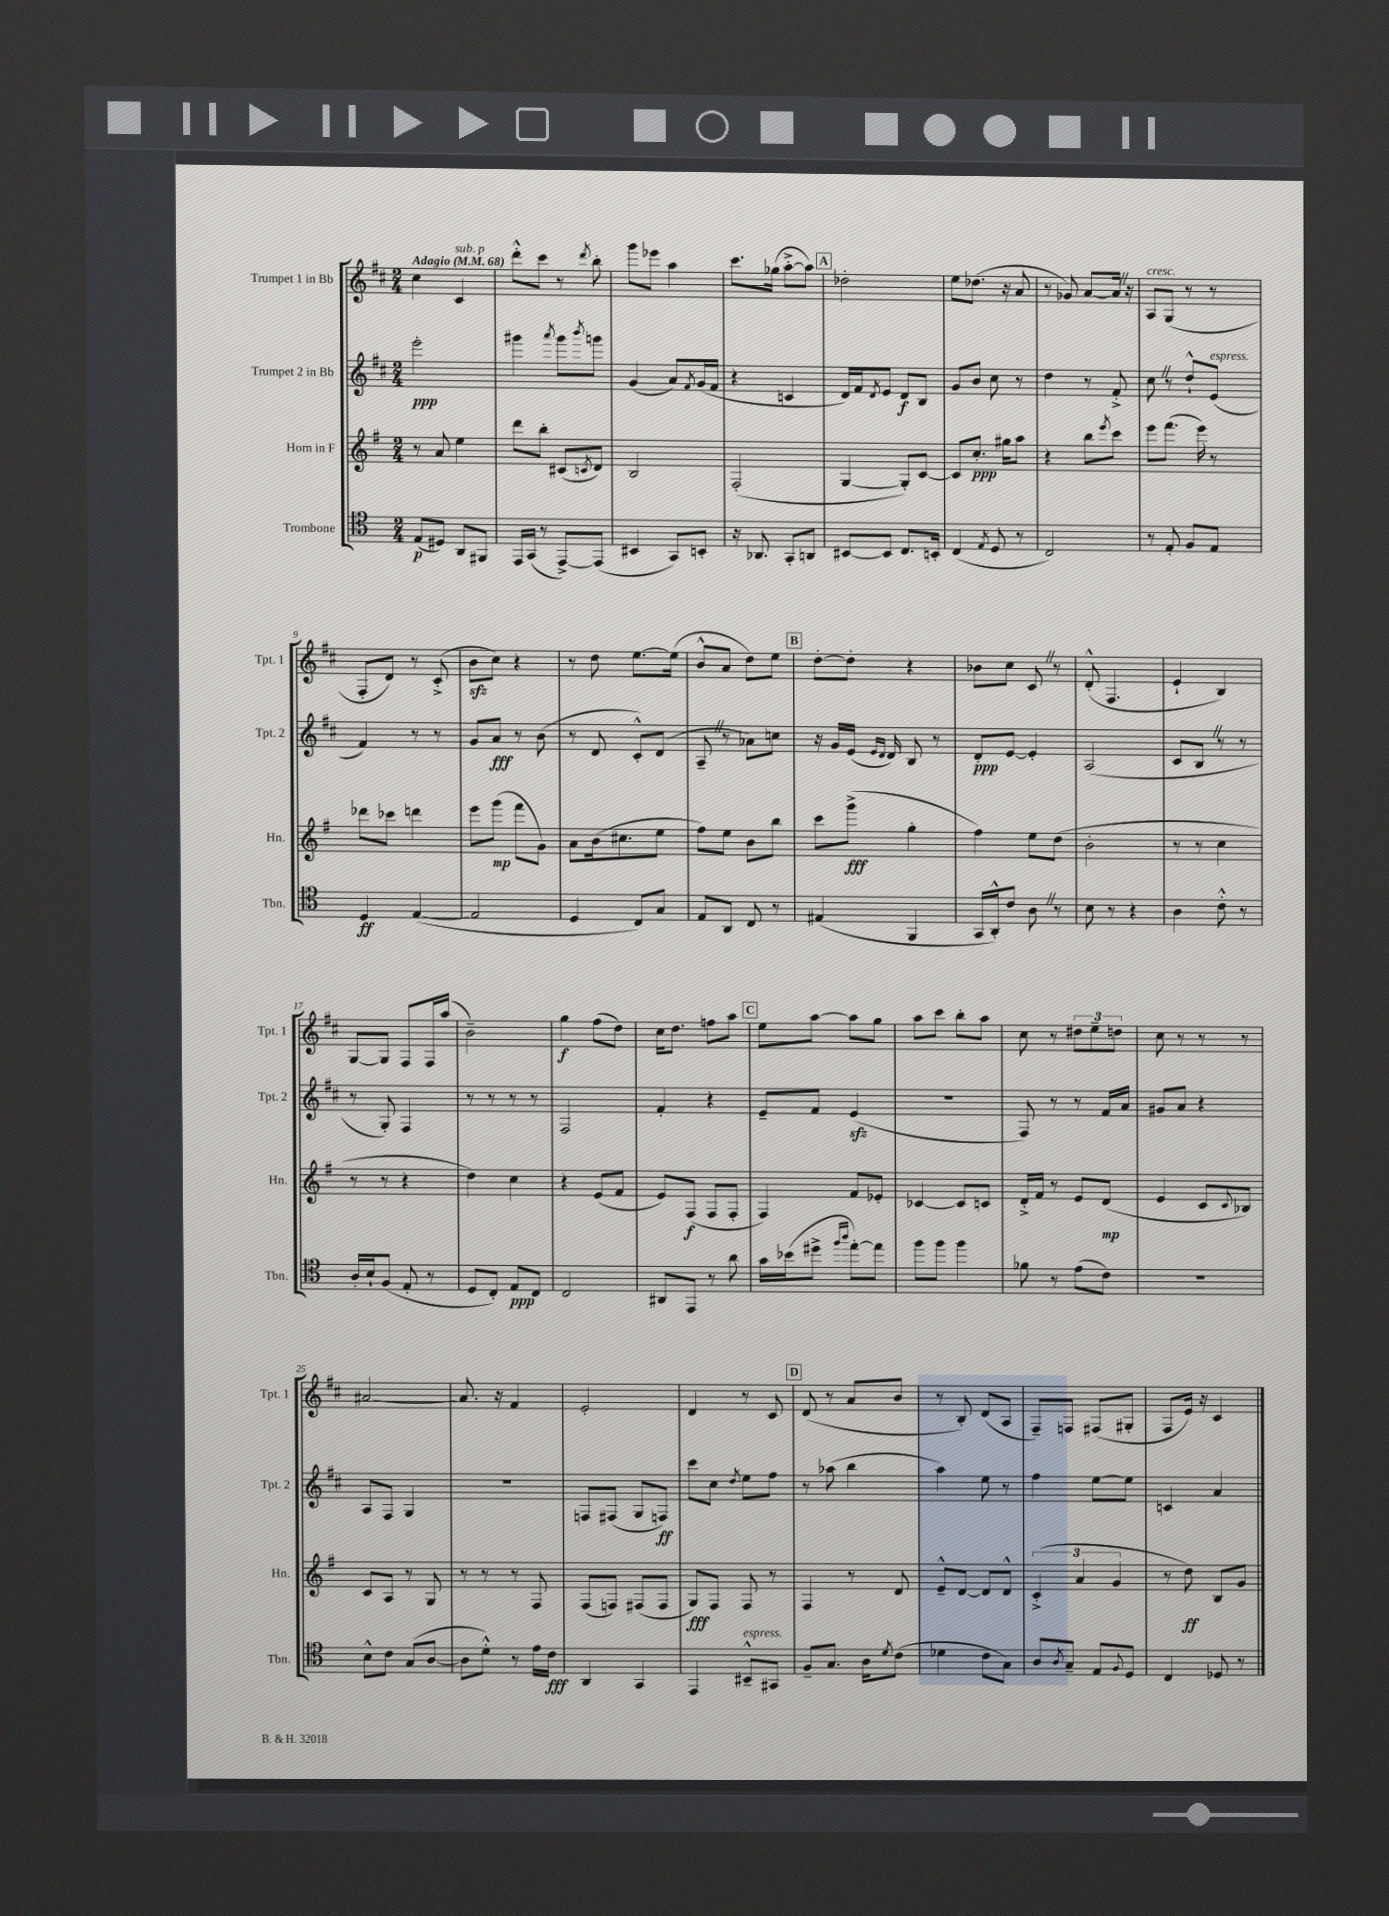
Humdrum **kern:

**kern	**dynam	**kern	**dynam	**kern	**dynam	**kern	**dynam
*part4	*part4	*part3	*part3	*part2	*part2	*part1	*part1
*staff4	*staff4	*staff3	*staff3	*staff2	*staff2	*staff1	*staff1
*I"Trombone	*	*I"Horn in F	*	*I"Trumpet 2 in Bb	*	*I"Trumpet 1 in Bb	*
*I'Tbn.	*	*I'Hn.	*	*I'Tpt. 2	*	*I'Tpt. 1	*
*clefC4	*	*clefG2	*	*clefG2	*	*clefG2	*
*k[]	*	*k[f#]	*	*k[f#c#]	*	*k[f#c#]	*
*M2/4	*	*M2/4	*	*M2/4	*	*M2/4	*
*MM68	*	*MM68	*	*MM68	*	*MM68	*
=1	=1	=1	=1	=1	=1	=1	=1
!	!	!	!	!	!	!LO:TX:a:B:t=Adagio	!
(8E/L	p	8r	.	2eee'\	ppp	4cc#\	.
8D#X/J)	.	8a/	.	.	.	.	.
!	!	!	!	!	!	!LO:TX:a:i:t=sub. p	!
8AA/L	.	4ee\	.	.	.	4c#/	.
8FF#X/J	.	.	.	.	.	.	.
=2	=2	=2	=2	=2	=2	=2	=2
16EE/LL	.	8ddd\L	.	4ggg#X\	.	8ddd'^^\L	.
(16GG/JJ	.	.	.	.	.	.	.
8r	.	8bb'\J	.	.	.	8ccc#\J	.
.	.	.	.	8qaaa/	.	.	.
[8EE^/L)	.	(8c#X/L	.	8ggg#\L	.	8r	.
.	.	8qcn/	.	8qbbb/	.	8qddd/	.
(8EE/J]	.	8d/J)	.	8gggn\J	.	8bb'\	.
=3	=3	=3	=3	=3	=3	=3	=3
4BB#X/	.	2B/	.	(4g/	.	8ggg\L	.
.	.	.	.	.	.	8eee-X\J	.
8GG/L)	.	.	.	8a/L)	.	4aa\	.
.	.	.	.	8qf#/	.	.	.
8BBn'/J	.	.	.	(16g/L	.	.	.
.	.	.	.	16f#/JJ	.	.	.
=4	=4	=4	=4	=4	=4	=4	=4
16r	.	(2F#'/	.	4r	.	8.ccc#\L	.
8.AA-X/	.	.	.	.	.	.	.
.	.	.	.	.	.	(16gg-X\Jk	.
8GG'/L	.	.	.	4cn/	.	[8aa'^\L	.
8AAn/J	.	.	.	.	.	8aa\J])	.
!!LO:REH:place=s1:t=A
=5	=5	=5	=5	=5	=5	=5	=5
[8BB#X/L	.	[4G/	.	16d/LL)	.	2dd-X'\	.
.	.	.	.	16f#/J	.	.	.
.	.	.	.	8qd/	.	.	.
8BB#/J]	.	.	.	8e/J	.	.	.
8.C/L	.	8G'/L])	.	8d/L	f	.	.
.	.	[8c/J	.	8B/J	.	.	.
16BBn'/Jk	.	.	.	.	.	.	.
=6	=6	=6	=6	=6	=6	=6	=6
(4C/	.	8c/L]	.	8g/L	.	8ee\L	.
.	.	8.cc'/J	ppp	8b/J	.	(8.dd-X\J	.
8qE/	.	.	.	.	.	.	.
8D/	.	.	.	8cc#\	.	.	.
.	.	16gg#X\KL	.	.	.	16r	.
8r	.	8aa\J	.	8r	.	8a/	.
=7	=7	=7	=7	=7	=7	=7	=7
2C/)	.	4r	.	4dd\	.	8r	.
.	.	.	.	.	.	8g-X/)	.
.	.	8bb\L	.	8r	.	[8a/L	.
.	.	8qeee/	.	.	.	.	.
.	.	8ccc\J	.	8f#'^/	.	16aZ/Jk]	.
.	.	.	.	.	.	16r	.
=8	=8	=8	=8	=8	=8	=8	=8
!	!	!	!	!	!	!LO:TX:a:i:t=cresc.	!
8r	.	8eee\L	.	8cc#Z\	.	8A/L	.
8E'/	.	(8.fff#\J	.	8r	.	(8G/J	.
8F/L	.	.	.	8dd`^^/L	.	8r	.
.	.	16eee\)	.	.	.	.	.
!	!	!	!	!LO:TX:a:i:t=espress.	!	!	!
8E/J	.	8r	.	(8e/J	.	8r	.
!!LO:LB:g=z
=9	=9	=9	=9	=9	=9	=9	=9
4D/	ff	8ddd-X\L	.	4f#/)	.	8F#'/L	.
.	.	8ccc-X\J	.	.	.	8d/J)	.
([4E/	.	4dddn\	.	8r	.	8r	.
.	.	.	.	8r	.	(8c#'^/	.
=10	=10	=10	=10	=10	=10	=10	=10
2E/]	.	8eee\L	.	8g/L	.	8bzz\L	.
.	.	(8ggg\J	mp	8a/J	fff	8cc#\J)	.
.	.	8fff#\L	.	8r	.	4r	.
.	.	8g\J)	.	(8b\	.	.	.
=11	=11	=11	=11	=11	=11	=11	=11
4D/	.	8a\L	.	8r	.	8r	.
.	.	(16b\k	.	8d/	.	8dd\	.
.	.	8.cc#X\	.	.	.	.	.
8C/L)	.	.	.	8c#'^^/L)	.	[8.ee\L	.
8G/J	.	8ee\J	.	(8d/J	.	.	.
.	.	.	.	.	.	(16ee\Jk]	.
=12	=12	=12	=12	=12	=12	=12	=12
8E/L	.	8ff#\L)	.	8A~Z/	.	8b^^/L	.
8AA/J	.	8ee\J	.	8r	.	8a/J	.
8C/	.	8b\L	.	8a-X\L)	.	8dd\L)	.
8r	.	8bb\J	.	8ccn\J	.	8ee\J	.
!!LO:REH:place=s1:t=B
=13	=13	=13	=13	=13	=13	=13	=13
(4E#X/	.	8ccc\L	.	16r	.	[8dd'\L	.
.	.	.	.	16g/LL	.	.	.
.	.	(8ggg^\J	fff	(16e/JJ	.	8dd'\J]	.
.	.	.	.	16qqe/LL	.	.	.
.	.	.	.	16qqd/JJ	.	.	.
.	.	.	.	16d/)	.	.	.
4FF/	.	4gg'\	.	8B/	.	4r	.
.	.	.	.	8r	.	.	.
=14	=14	=14	=14	=14	=14	=14	=14
16GG/LL	.	4ff#\)	.	8d'/L	ppp	8b-X\L	.
16AA'^^/J)	.	.	.	.	.	.	.
8c/J	.	.	.	[8e/J	.	8cc#\J	.
8AZ\	.	8ee\L	.	4e'/]	.	8c#Z/	.
8r	.	(8dd\J	.	.	.	8r	.
=15	=15	=15	=15	=15	=15	=15	=15
8B\	.	2b'\	.	(2A/	.	(8d'^^/	.
8r	.	.	.	.	.	4.F#/	.
4r	.	.	.	.	.	.	.
=16	=16	=16	=16	=16	=16	=16	=16
4A\	.	8r	.	8c#/L	.	4e`/	.
.	.	8r	.	8BZ/J	.	.	.
8c'^^\	.	4cc\	.	8r	.	4B/)	.
8r	.	.	.	8r	.	.	.
!!LO:LB:g=z
=17	=17	=17	=17	=17	=17	=17	=17
16A'/LL	.	8r	.	8r	.	[8G/L	.
16B`/J	.	.	.	.	.	.	.
(8F/J	.	8r	.	8G'/)	.	8G/J]	.
8E'/	.	4r	.	4F#/	.	8F#/L	.
8r	.	.	.	.	.	16F#/L	.
.	.	.	.	.	.	(16aa/JJ	.
=18	=18	=18	=18	=18	=18	=18	=18
8D/L	.	4dd\)	.	8r	.	2b~\)	.
8C'/J)	.	.	.	8r	.	.	.
8E/L	ppp	4cc\	.	8r	.	.	.
8C/J	.	.	.	8r	.	.	.
=19	=19	=19	=19	=19	=19	=19	=19
2C/	.	4r	.	2F#/	.	4gg\	f
.	.	(8e/L	.	.	.	(8ff#\L	.
.	.	8f#/J	.	.	.	8dd\J)	.
=20	=20	=20	=20	=20	=20	=20	=20
8AA#X/L	.	8e/L)	.	4f#'/	.	16cc#\KL	.
.	.	.	.	.	.	8.dd\J	.
8EE/J	.	(8F#/J	f	.	.	.	.
8r	.	8F#/L	.	4r	.	8ffn\L	.
8a\	.	8F#'/J	.	.	.	8aa\J	.
!!LO:REH:place=s1:t=C
=21	=21	=21	=21	=21	=21	=21	=21
16g\LL	.	4F#/)	.	8e~/L	.	8ee\L	.
(16b-X\J	.	.	.	.	.	.	.
8dd#X^\J	.	.	.	8f#/J	.	[8aa\J	.
16qqff/LL	.	.	.	.	.	.	.
16qqaa/JJ	.	.	.	.	.	.	.
[8ee'\L)	.	8f#/L	.	(4ezz/	.	8aa\L]	.
8ee\J]	.	8e-X'/J	.	.	.	8gg\J	.
=22	=22	=22	=22	=22	=22	=22	=22
8ff\L	.	[4c-X/	.	2r	.	8aa\L	.
8ff\J	.	.	.	.	.	8ccc#\J	.
4ff\	.	8c-/L]	.	.	.	8bb'\L	.
.	.	8cn/J	.	.	.	8aa\J	.
=23	=23	=23	=23	=23	=23	=23	=23
8f-X\	.	16d'^/LL	.	8F#/)	.	8cc#\	.
.	.	16f#/JJ	.	.	.	.	.
8r	.	8r	.	8r	.	8r	.
(8e\L	.	8e/L	.	8r	.	12dd#X\L	.
.	.	.	.	.	.	12ee~\	.
8c\J)	.	(8d/J	mp	16f#/LL	.	.	.
.	.	.	.	.	.	12ddn\J	.
.	.	.	.	16a/JJ	.	.	.
=24	=24	=24	=24	=24	=24	=24	=24
2r	.	4e/	.	8g#X/L	.	8cc#\	.
.	.	.	.	8a/J	.	8r	.
.	.	8c/L	.	4r	.	8r	.
.	.	8qqc/	.	.	.	.	.
.	.	8B-X/J)	.	.	.	8r	.
!!LO:LB:g=z
=25	=25	=25	=25	=25	=25	=25	=25
8B^^\L	.	8c/L	.	8A/L	.	[2a#X/	.
8c\J	.	8A/J	.	8F#/J	.	.	.
(8G/L	.	8r	.	4G/	.	.	.
[8A/J	.	8G/	.	.	.	.	.
=26	=26	=26	=26	=26	=26	=26	=26
8A\L]	.	8r	.	2r	.	8.a#/]	.
8d'^^\J)	.	8r	.	.	.	.	.
.	.	.	.	.	.	16r	.
8r	.	8r	.	.	.	4f#/	.
16e\LL	.	8F#/	.	.	.	.	.
16c\JJ	fff	.	.	.	.	.	.
=27	=27	=27	=27	=27	=27	=27	=27
4AA/	.	(8F#/L	.	8Fn/L	.	2e'/	.
.	.	8Fn/J)	.	(8F#X/J	.	.	.
4GG/	.	(8F#X/L	.	8G/L	.	.	.
.	.	8F#/J	.	8Fn/J)	ff	.	.
=28	=28	=28	=28	=28	=28	=28	=28
4EE/	.	8G/L)	fff	8ccc#\L	.	4d/	.
.	.	8F#/J	.	8cc#\J	.	.	.
.	.	.	.	8qdd/	.	.	.
!LO:TX:a:i:t=espress.	!	!	!	!	!	!	!
8BB#X~^^/L	.	8F#/	.	8ee\L	.	8r	.
8GG#X/J	.	8r	.	8ff#\J	.	8c#/	.
!!LO:REH:place=s1:t=D
=29	=29	=29	=29	=29	=29	=29	=29
8F~/L	.	4F#/	.	8r	.	(8d/	.
8.G/J	.	.	.	(8aa-X\	.	8r	.
.	.	8r	.	4bb\	.	8a/L	.
16A\KL	.	.	.	.	.	.	.
8qd/	.	.	.	.	.	.	.
(8c\J	.	8d/	.	.	.	8b/J	.
=30	=30	=30	=30	=30	=30	=30	=30
4d-X\	.	8e~^^/L	.	4aa\)	.	8r	.
.	.	[8d/J	.	.	.	8B'/)	.
8c\L	.	8d/L]	.	8ee\	.	(8d/L	.
8G\J)	.	8d^^/J	.	8r	.	8A/J	.
=31	=31	=31	=31	=31	=31	=31	=31
8A/L	.	(6c'^/	.	4ff#\	.	8F#~/L)	.
8qA/	.	.	.	.	.	.	.
8G~/J	.	.	.	.	.	8Fn/J	.
.	.	6a/	.	.	.	.	.
8E/L	.	.	.	[8ee\L	.	(8F#X/L	.
.	.	6g/	.	.	.	.	.
8qqF/	.	.	.	.	.	.	.
8D/J	.	.	.	8ee\J]	.	8G#X'/J	.
=32	=32	=32	=32	=32	=32	=32	=32
4C/	.	8r	.	4cn/	.	8F#/L	.
.	.	8dd\)	ff	.	.	16e/Jk)	.
.	.	.	.	.	.	16r	.
8D-X/	.	8B/L	.	4a/	.	4c#/	.
8r	.	8g/J	.	.	.	.	.
==	==	==	==	==	==	==	==
*-	*-	*-	*-	*-	*-	*-	*-
